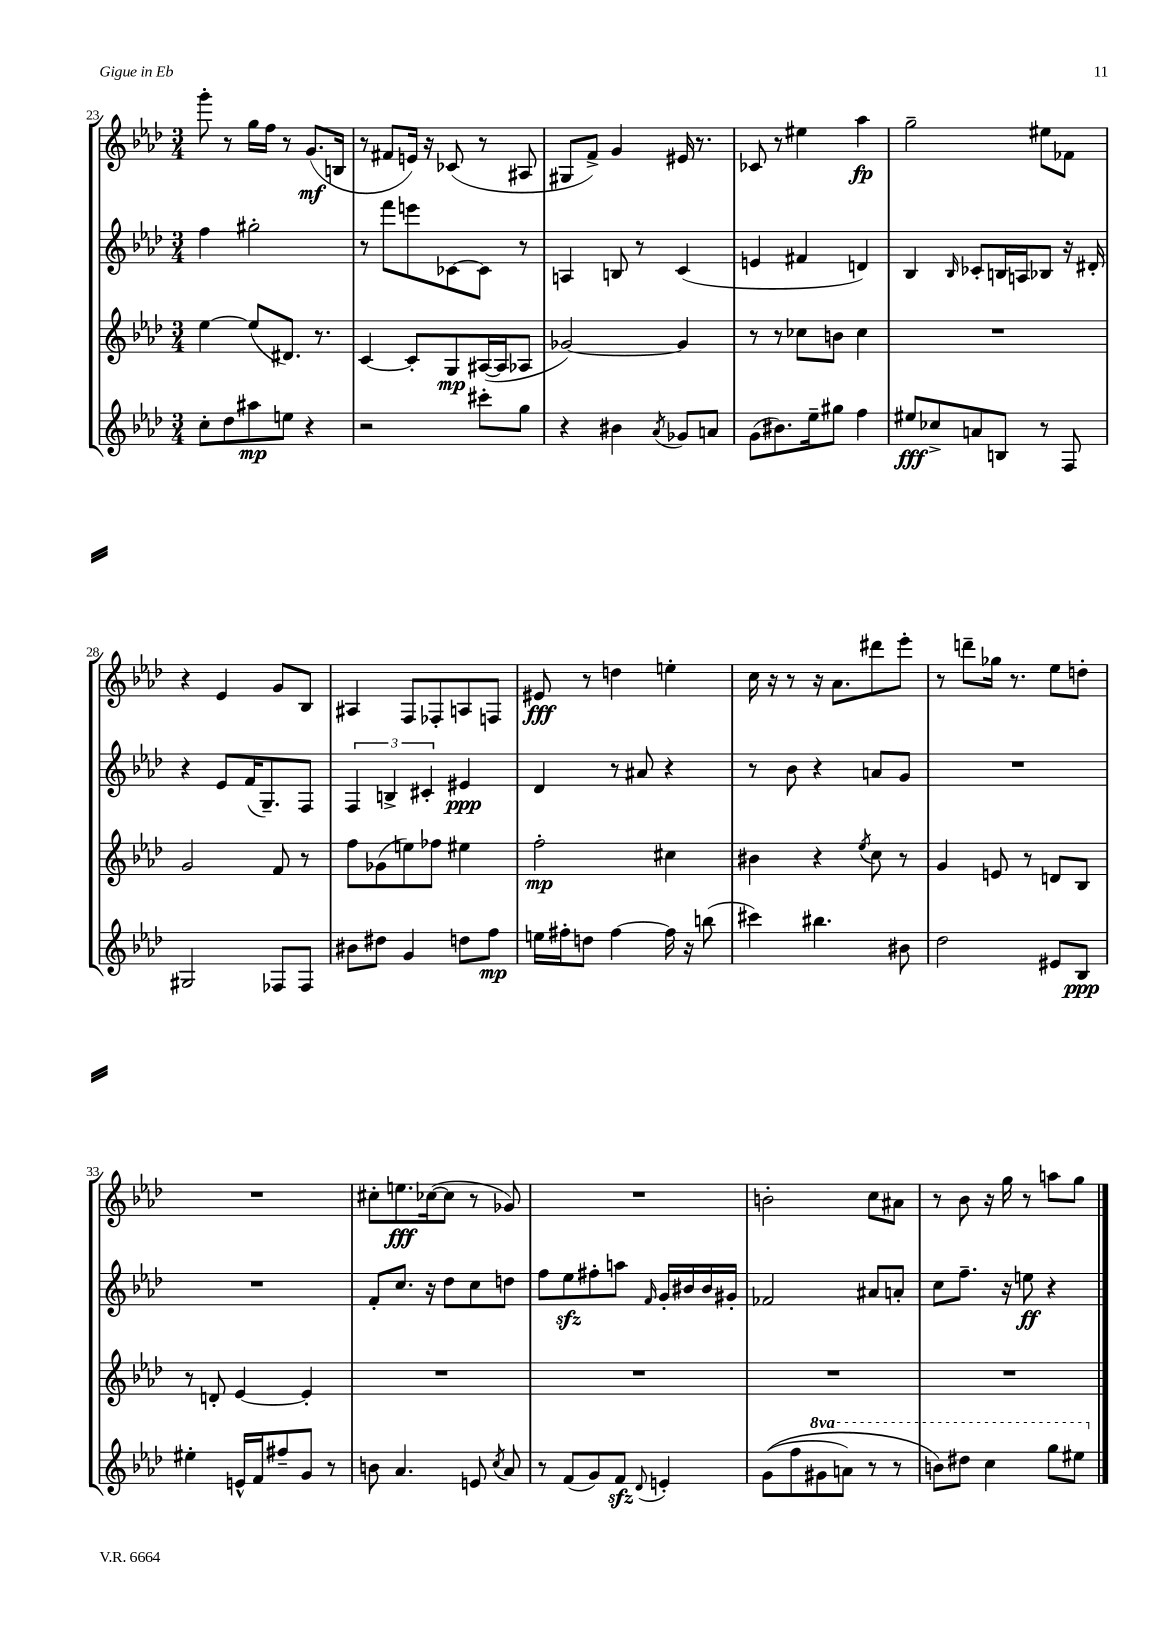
<<
\new StaffGroup <<
\new Staff = "s0" {
    \clef treble \key aes \major \numericTimeSignature \time 3/4
    \autoBeamOff g'''8-. r8 g''16[ f''16] r8 g'8.[\mf( b16] |
    r8 fis'8[ e'16]) r16 ces'8( r8 ais8 |
    gis8[ f'8]->) g'4 eis'16 r8. |
    ces'8 r8 eis''4 aes''4\fp |
    g''2-- eis''8[ fes'8] |
    r4 ees'4 g'8[ bes8] |
    ais4 f8[ fes8-. a8 f8] |
    eis'8\fff r8 d''4 e''4-. |
    c''16 r16 r8 r16 aes'8.[ dis'''8 ees'''8]-. |
    r8 d'''8[-- ges''16] r8. ees''8[ d''8]-. |
    R2. |
    cis''8[-. e''8.\fff ces''16~( ces''8] r8 ges'8) |
    R2. |
    b'2-. c''8[ ais'8] |
    r8 bes'8 r16 g''16 r8 a''8[ g''8] \bar "|." |
}
\new Staff = "s1" {
    \clef treble \key aes \major \numericTimeSignature \time 3/4
    \autoBeamOff f''4 gis''2-. |
    r8 f'''8[ e'''8 ces'8~ ces'8] r8 |
    a4 b8 r8 c'4( |
    e'4 fis'4 d'4) |
    bes4 \grace { bes16 } ces'8[-. b16 a16 bes8] r16 dis'16-. |
    r4 ees'8[ f'16( g8.--) f8] |
    \tuplet 3/2 { f4 b4-> cis'4-. } eis'4\ppp |
    des'4 r8 ais'8 r4 |
    r8 bes'8 r4 a'8[ g'8] |
    R2. |
    R2. |
    f'8[-. c''8.] r16 des''8[ c''8 d''8] |
    f''8[ ees''8\sfz fis''8-. a''8] \grace { f'16 } g'16[-. bis'16 bis'16 gis'16]-. |
    fes'2 ais'8[ a'8]-. |
    c''8[ f''8.]-- r16 e''8\ff r4 \bar "|." |
}
\new Staff = "s2" {
    \clef treble \key aes \major \numericTimeSignature \time 3/4
    \autoBeamOff ees''4~ ees''8[( dis'8.]) r8. |
    c'4~ c'8[-. g8\mp ais16~( ais16 aes8] |
    ges'2~) ges'4 |
    r8 r8 ces''8[ b'8] ces''4 |
    R2. |
    g'2 f'8 r8 |
    f''8[ ges'8( e''8) fes''8] eis''4 |
    f''2-.\mp cis''4 |
    bis'4 r4 \acciaccatura { ees''8 } c''8 r8 |
    g'4 e'8 r8 d'8[ bes8] |
    r8 d'8-. ees'4~ ees'4-. |
    R2. |
    R2. |
    R2. |
    R2. \bar "|." |
}
\new Staff = "s3" {
    \clef treble \key aes \major \numericTimeSignature \time 3/4 \set Staff.ottavationMarkups = #ottavation-simple-ordinals
    \autoBeamOff c''8[-. des''8 ais''8\mp e''8] r4 |
    r2 cis'''8[-. g''8] |
    r4 bis'4 \acciaccatura { aes'8 } ges'8[ a'8] |
    g'8[( bis'8.) ees''16-- gis''8] f''4 |
    eis''8[\fff ces''8-> a'8 b8] r8 f8 |
    gis2 fes8[ fes8] |
    bis'8[ dis''8] g'4 d''8[ f''8]\mp |
    e''16[ fis''16-. d''8] fis''4~ fis''16 r16 b''8( |
    cis'''4) bis''4. bis'8 |
    des''2 eis'8[ bes8]\ppp |
    eis''4-. e'16[-^ f'16 fis''8-- g'8] r8 |
    b'8 aes'4. e'8 \acciaccatura { c''8 } aes'8 |
    r8 f'8[( g'8) f'8]\sfz \appoggiatura { des'8 } e'4-. |
    g'8[(\( f''8 \ottava #1 gis''8 a''8]) r8 r8 |
    b''8[\) dis'''8] c'''4 g'''8[ eis'''8] \ottava #0 \bar "|." |
}
>>
>>
\layout { \context { \Score currentBarNumber = #23 } }
